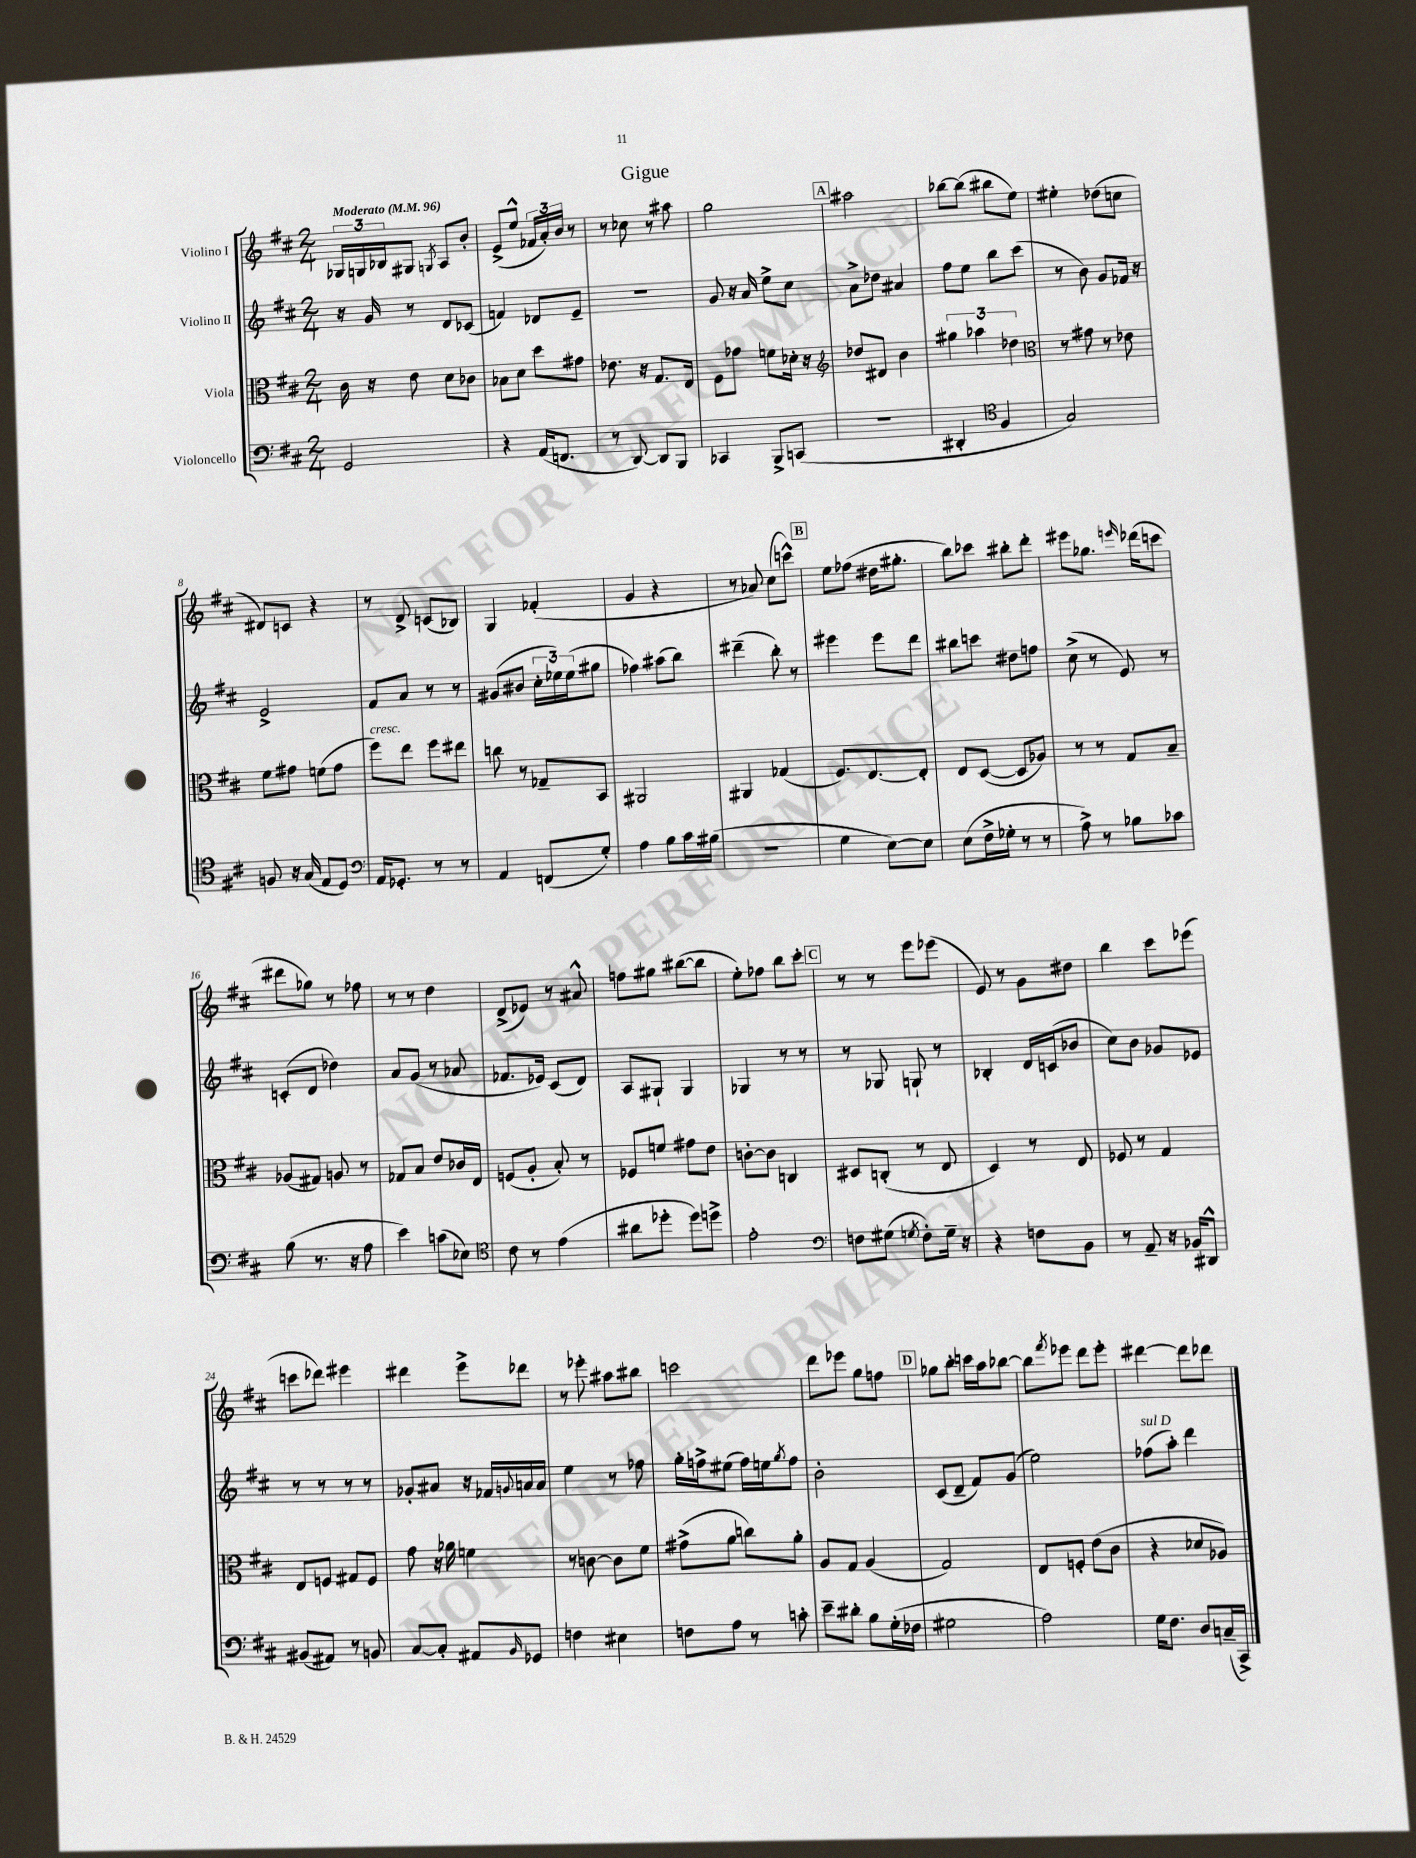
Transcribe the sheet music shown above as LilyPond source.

\header { title = "Gigue" }
<<
\new StaffGroup <<
\new Staff = "s0" \with { instrumentName = "Violino I" } {
    \clef treble \key d \major \numericTimeSignature \time 2/4 \tempo "Moderato" 4 = 96
    \tuplet 3/2 { ges16 g16 bes16 } gis8 \acciaccatura { g8 } a8 b'8-. |
    e'8->( e''8-^ \tuplet 3/2 { fes'16 a'16-.) b'16 } r8 |
    r8 ces''8 r8 ais''8 |
    g''2 |
    \mark \markup { \box "A" } ais''2 |
    bes''8~ bes''8( bis''8 e''8) |
    eis''4-. des''8( c''8 |
    dis'8) c'8 r4 |
    r8 d'8-> c'8( bes8) |
    g4 fes'4-.( |
    g'4 r4 |
    r8 aes'8) cis''8( c'''8-^) |
    \mark \markup { \box "B" } e''8 fes''8( dis''16 gis''8.-. |
    b''8) ces'''8 bis''8-. d'''8-. |
    eis'''8 ges''8. \grace { e'''16 } des'''16( c'''8 |
    dis'''8 ges''8) r8 fes''8 |
    r8 r8 d''4 |
    d'8->( ees'8) r8 ais'8-^ |
    f''8 gis''8 bis''8~( bis''8 |
    e''8-.) fes''8 b''8 cis'''8-. |
    \mark \markup { \box "C" } r8 r8 e'''8 ees'''8( |
    e'8) r8 g'8 dis''8 |
    b''4 cis'''8 ees'''8( |
    c'''8 des'''8) eis'''4 |
    dis'''4 e'''8-> des'''8 |
    r8 ees'''8-. ais''8 bis''8 |
    c'''2 |
    d'''8 ees'''8 g''8 f''8 |
    \mark \markup { \box "D" } ges''8 b''8-. c'''16 a''16 bes''8~ |
    bes''8 \acciaccatura { fis'''8 } ees'''8 d'''8 ees'''8-. |
    dis'''4~ dis'''8 des'''8 \bar "|." |
}
\new Staff = "s1" \with { instrumentName = "Violino II" } {
    \clef treble \key d \major \numericTimeSignature \time 2/4
    r16 g'16 r8 d'8 ces'8( |
    f'4) des'8 e'8-- |
    R2 |
    g'8 r16 a'16 e''8-> cis''8 |
    \mark \markup { \box "A" } a'8-> des''8 ais'4 |
    fis''8 e''8 b''8 cis'''8( |
    r8 b'8) g'8 fes'16 r16 |
    e'2-> |
    fis'8 a'8 r8 r8 |
    gis'8( bis'8 \tuplet 3/2 { cis''16-. ees''16) ees''16( } gis''8 |
    fes''4) ais''8( b''8) |
    dis'''4--( b''8-.) r8 |
    \mark \markup { \box "B" } eis'''4 eis'''8 d'''8 |
    bis''8 c'''8 dis''8 f''8 |
    cis''8->( r8 e'8) r8 |
    c'8-.( d'8 des''4) |
    a'8 g'8( r8 aes'8 |
    fes'8. ees'16) cis'8( d'8) |
    a8 gis8-! gis4 |
    ges4 r8 r8 |
    \mark \markup { \box "C" } r8 ges8 g8-! r8 |
    bes4-. d'16 c'16( bes'8 |
    cis''8) b'8 ges'8 ees'8 |
    r8 r8 r8 r8 |
    ges'8-. ais'8 r16 fes'16 \appoggiatura { g'8 } a'16 a'16 |
    e''4 r8 fes''8 |
    g''16-. f''16-> eis''8( f''16) e''16 \acciaccatura { g''8 } f''8 |
    b'2-. |
    \mark \markup { \box "D" } cis'8( d'8-- fis'8) g'8( |
    e''2) |
    fes''8^\markup { \italic "sul D" }( a''8-.) d'''4 \bar "|." |
}
\new Staff = "s2" \with { instrumentName = "Viola" } {
    \clef alto \key d \major \numericTimeSignature \time 2/4
    cis'16 r16 e'8 d'8 ces'8 |
    bes8 d'8 d''8 gis'8 |
    ees'8. r16 g8. e16 |
    fis8 ges'8 f'8 des'16-. r16 |
    \mark \markup { \box "A" } \clef treble des''8 dis'8 b'4 |
    \tuplet 3/2 { gis''4 aes''4 des''4 } |
    \clef alto r8 gis'8 r8 ees'8 |
    fis'8 gis'8 f'8( gis'8 |
    fis''8^\markup { \italic "cresc." }) e''8 fis''8 eis''8 |
    c''8 r8 ges8-- b,8 |
    ais,2 |
    ais,4 ges4( |
    \mark \markup { \box "B" } fis8.) e8.~ e8-. |
    e8 d8~( d8 aes8) |
    r8 r8 g8 b8-- |
    aes8( gis8) a8 r8 |
    ges8 b8 e'8 ces'16 e16 |
    f8( a8-. b8-.) r8 |
    fes8 f'8 gis'8 e'8 |
    c'8~-. c'8 c4 |
    \mark \markup { \box "C" } dis8 c8-.( r8 e8 |
    d4) r8 e8 |
    fes8 r8 g4 |
    e8 f8 gis8 f8 |
    g'8 r16 aes'16 f'4 |
    r8 c'8~ c'8 fis'8 |
    gis'8->( a'8 c''8) a'8-. |
    a8 g8 a4( |
    \mark \markup { \box "D" } g2) |
    e8 f8-. e'8( cis'8 |
    r4 des'8 aes8) \bar "|." |
}
\new Staff = "s3" \with { instrumentName = "Violoncello" } {
    \clef bass \key d \major \numericTimeSignature \time 2/4
    g,2 |
    r4 a,16( f,8. |
    r8 d,8~) d,8 b,,8 |
    ces,4 b,,8-> c,8( |
    \mark \markup { \box "A" } R2 |
    dis,4-. \clef tenor fis4 |
    g2) |
    f8 r16 g16( e8 d8) |
    \clef bass a,16 ges,8.-. r8 r8 |
    a,4 f,8( g8-.) |
    a4 b8 cis'16 bis16( |
    R2 |
    \mark \markup { \box "B" } g4 e8~) e8 |
    e8( fis16-> ges16-. r8 r8 |
    a8->) r8 bes8 ces'8 |
    b8( r8. r16 a8 |
    e'4) c'8( ees8) |
    \clef tenor cis'8 r8 e'4( |
    ais'8 des''8-. des''8) d''8-> |
    e'2-. |
    \mark \markup { \box "C" } \clef bass f8 gis8( \acciaccatura { g8 } f8-.) g16-- r16 |
    r4 f8 b,8 |
    r8 a,8-- r16 bes,16 dis,8-^ |
    bis,8( ais,8) r8 b,8 |
    cis8~ cis8-. ais,8 \grace { b,16 } ges,8 |
    f4 eis4 |
    f8 a8 r8 c'8-. |
    e'8-- dis'8-. b8 g16-.( fes16 |
    \mark \markup { \box "D" } gis2 |
    a2) |
    g16 fis8. d8 c16--( cis,16->) \bar "|." |
}
>>
>>
